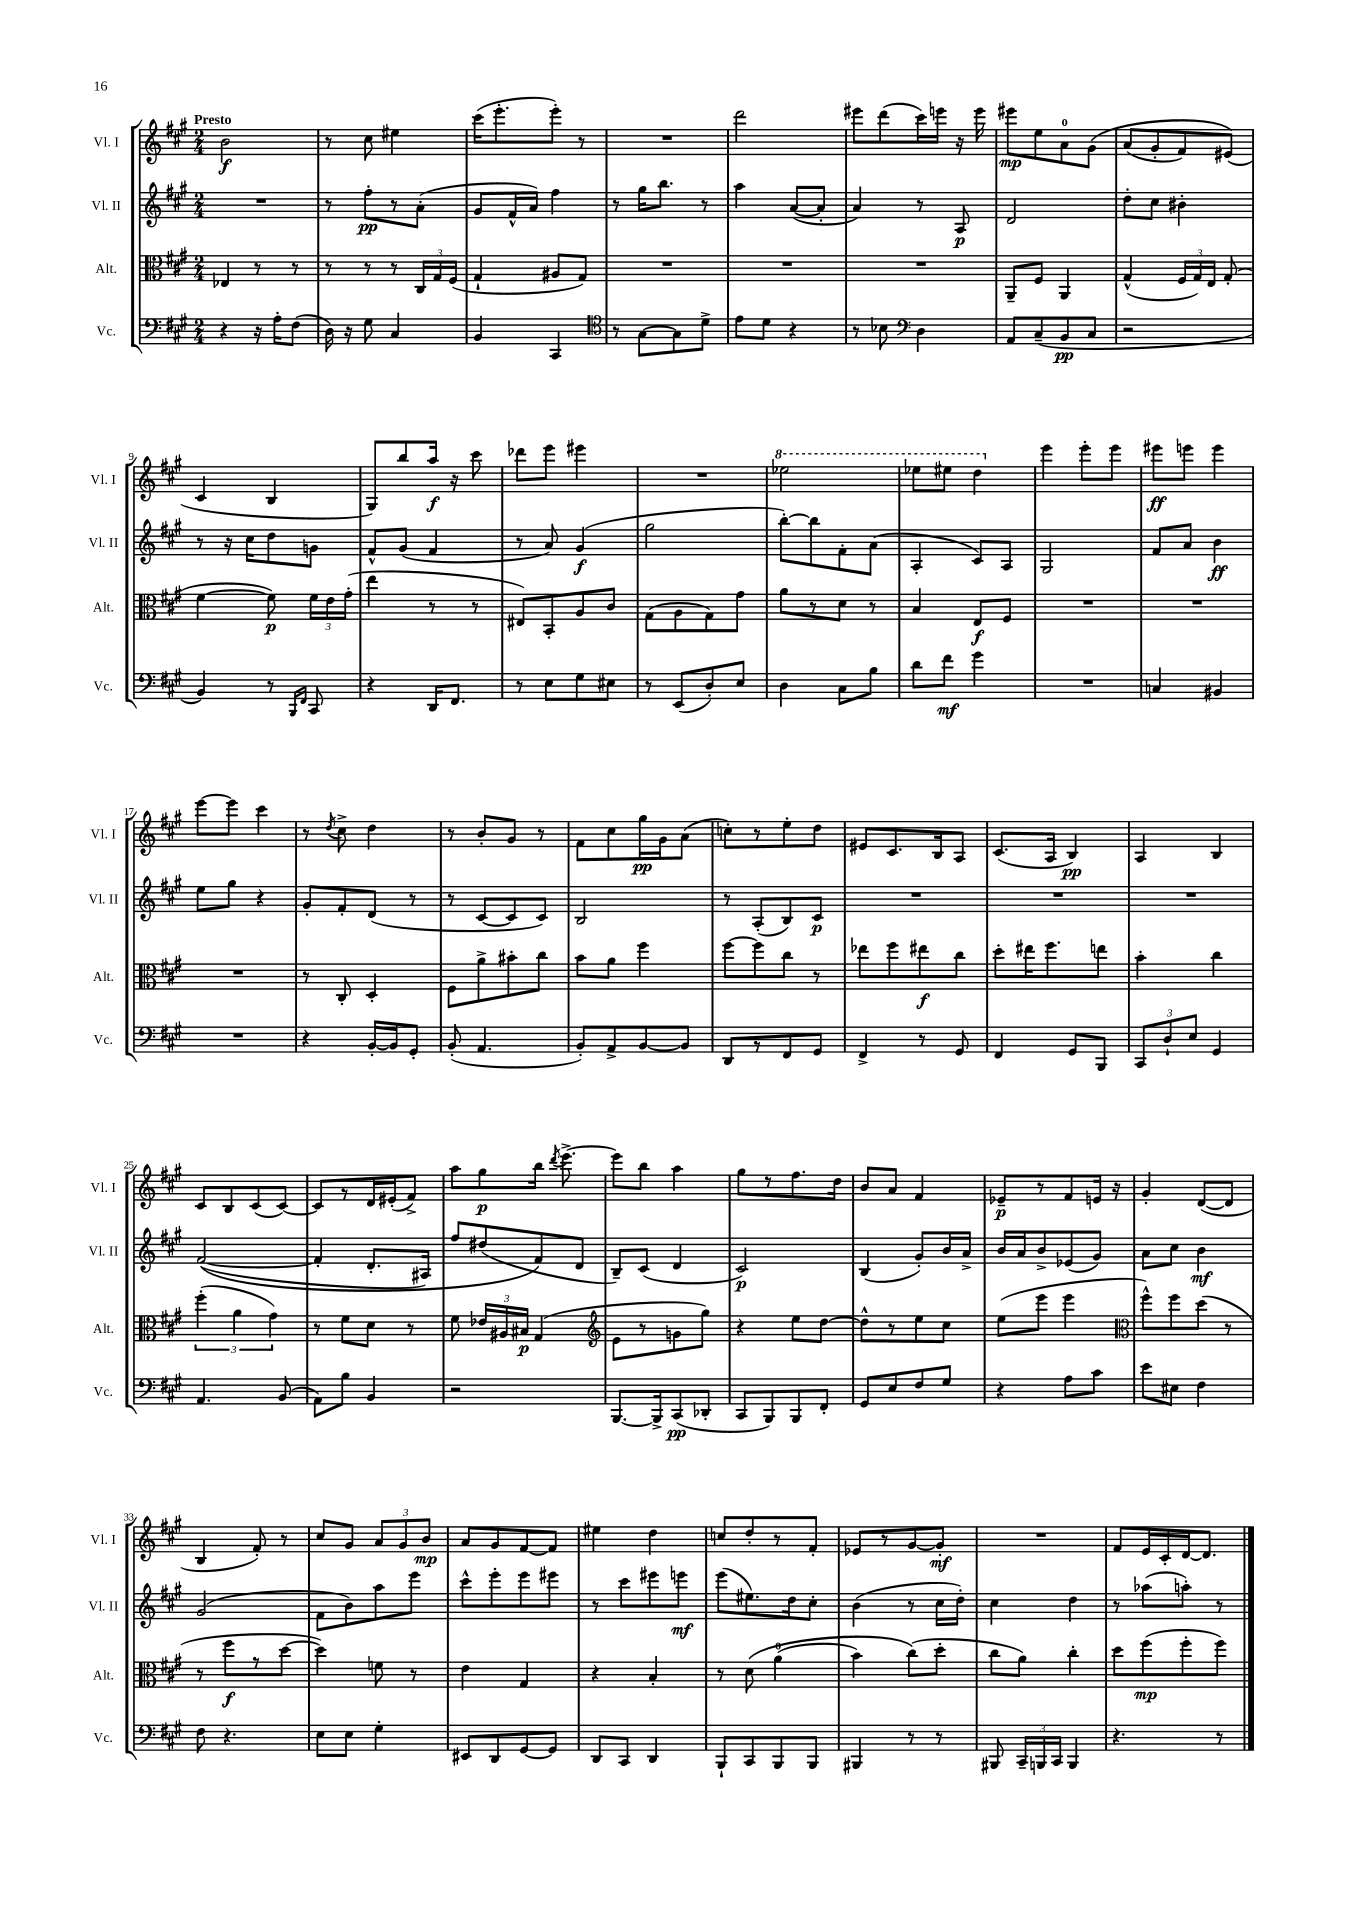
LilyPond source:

<<
\new StaffGroup <<
\new Staff = "s0" \with { instrumentName = "Vl. I" shortInstrumentName = "Vl. I" } {
    \clef treble \key a \major \numericTimeSignature \time 2/4 \tempo "Presto"
    \autoBeamOff b'2\f |
    r8 cis''8 eis''4 |
    cis'''16[( e'''8.-. e'''8]-.) r8 |
    R2 |
    d'''2 |
    eis'''8[ d'''8( cis'''16) e'''16] r16 e'''16 |
    eis'''8[\mp e''8 a'8-0 gis'8]\( |
    a'8[( gis'8-. fis'8) eis'8](\) |
    cis'4 b4 |
    gis8[) b''8 a''16]\f r16 cis'''8 |
    des'''8[ e'''8] eis'''4 |
    R2 |
    \ottava #1 ees'''2 |
    ees'''8[ eis'''8] d'''4 \ottava #0 |
    e'''4 e'''8[-. e'''8] |
    eis'''8[\ff e'''8] e'''4 |
    e'''8[~ e'''8] cis'''4 |
    r8 \acciaccatura { d''8 } cis''8-> d''4 |
    r8 b'8[-. gis'8] r8 |
    fis'8[ cis''8 gis''16\pp gis'16 a'8]( |
    c''8[-.) r8 e''8-. d''8] |
    eis'8[ cis'8. b16 a8] |
    cis'8.[( a16] b4\pp) |
    a4 b4 |
    cis'8[ b8 cis'8( cis'8]~) |
    cis'8[ r8 d'16 eis'16-.( fis'8]->) |
    a''8[ gis''8\p b''16] \acciaccatura { d'''8 } e'''8.~-> |
    e'''8[ b''8] a''4 |
    gis''8[ r8 fis''8. d''16] |
    b'8[ a'8] fis'4 |
    ees'8[--\p r8 fis'8 e'16] r16 |
    gis'4-. d'8[~( d'8] |
    b4 fis'8-.) r8 |
    cis''8[ gis'8] \tuplet 3/2 { a'8[ gis'8 b'8]\mp } |
    a'8[ gis'8 fis'8~ fis'8] |
    eis''4 d''4 |
    c''8[ d''8-. r8 fis'8]-. |
    ees'8[ r8 gis'8~ gis'8]-.\mf |
    R2 |
    fis'8[ e'16 cis'16-. d'16~ d'8.] \bar "|." |
}
\new Staff = "s1" \with { instrumentName = "Vl. II" shortInstrumentName = "Vl. II" } {
    \clef treble \key a \major \numericTimeSignature \time 2/4
    \autoBeamOff R2 |
    r8 fis''8[-.\pp r8 a'8]-.( |
    gis'8[ fis'16-^ a'16]) fis''4 |
    r8 gis''16[ b''8.] r8 |
    a''4 a'8[~( a'8]-. |
    a'4) r8 a8\p |
    d'2 |
    d''8[-. cis''8] bis'4-. |
    r8 r16 cis''16[ d''8 g'8] |
    fis'8[-^ gis'8]( fis'4 |
    r8 a'8) gis'4\f( |
    gis''2 |
    b''8[~-.) b''8 fis'8-. a'8]( |
    a4-. cis'8[) a8] |
    gis2 |
    fis'8[ a'8] b'4\ff |
    e''8[ gis''8] r4 |
    gis'8[-. fis'8-. d'8]( r8 |
    r8 cis'8[~ cis'8 cis'8]) |
    b2 |
    r8 a8[-.( b8) cis'8]\p |
    R2 |
    R2 |
    R2 |
    fis'2~(\( |
    fis'4-. d'8.[-. ais16]) |
    fis''8[ dis''8( fis'8\) d'8] |
    b8[--) cis'8]( d'4 |
    cis'2\p) |
    b4( gis'8[-.) b'16 a'16]-> |
    b'16[ a'16 b'8-> ees'8( gis'8]) |
    a'8[ cis''8] b'4\mf |
    gis'2( |
    fis'8[ b'8) a''8 e'''8] |
    cis'''8[-^ e'''8-. e'''8 eis'''8] |
    r8 cis'''8[ eis'''8 e'''8]\mf |
    e'''8[( eis''8.) d''16 cis''8]-. |
    b'4( r8 cis''16[ d''16]-.) |
    cis''4 d''4 |
    r8 aes''8[( a''8]-.) r8 \bar "|." |
}
\new Staff = "s2" \with { instrumentName = "Alt." shortInstrumentName = "Alt." } {
    \clef alto \key a \major \numericTimeSignature \time 2/4
    \autoBeamOff ees4 r8 r8 |
    r8 r8 r8 \tuplet 3/2 { cis16[ gis16 fis16]( } |
    gis4-! ais8[ gis8]) |
    R2 |
    R2 |
    R2 |
    a,8[-- fis8] a,4 |
    gis4-^( \tuplet 3/2 { fis16[ gis16) e16] } gis8-.( |
    fis'4~ fis'8\p) \tuplet 3/2 { fis'16[ e'16 gis'16]-.( } |
    e''4 r8 r8 |
    eis8[) b,8-. a8 cis'8] |
    gis8[( a8 gis8) gis'8] |
    a'8[ r8 d'8] r8 |
    b4 e8[\f fis8] |
    R2 |
    R2 |
    R2 |
    r8 cis8-. d4-. |
    fis8[ a'8-> bis'8-. cis''8] |
    b'8[ a'8] fis''4 |
    fis''8[~ fis''8 cis''8] r8 |
    ees''8[ fis''8 eis''8\f cis''8] |
    d''8[-. eis''16 fis''8. e''8] |
    b'4-. cis''4 |
    \tuplet 3/2 { fis''4-.( a'4 gis'4) } |
    r8 fis'8[ d'8] r8 |
    fis'8 \tuplet 3/2 { ees'16[ ais16 bis16]\p } gis4( |
    \clef treble e'8[ r8 g'8 gis''8]) |
    r4 e''8[ d''8]~ |
    d''8[-^ r8 e''8 cis''8] |
    e''8[( e'''8] e'''4 |
    \clef alto fis''8[-^) fis''8 d''8]( r8 |
    r8 fis''8[\f r8 d''8]~ |
    d''4) f'8 r8 |
    e'4 gis4 |
    r4 b4-. |
    r8 d'8\( a'4-0( |
    b'4) cis''8[(\) d''8]-. |
    cis''8[ a'8]) cis''4-. |
    d''8[ fis''8\mp( fis''8-. fis''8]) \bar "|." |
}
\new Staff = "s3" \with { instrumentName = "Vc." shortInstrumentName = "Vc." } {
    \clef bass \key a \major \numericTimeSignature \time 2/4
    \autoBeamOff r4 r16 a16[-. fis8]( |
    d16) r16 gis8 cis4 |
    b,4 cis,4 |
    \clef tenor r8 gis8[~ gis8 d'8]-> |
    e'8[ d'8] r4 |
    r8 bes8 \clef bass d4 |
    a,8[ cis8--( b,8\pp cis8] |
    r2 |
    b,4) r8 \grace { b,,16[ fis,16] } cis,8 |
    r4 d,16[ fis,8.] |
    r8 e8[ gis8 eis8] |
    r8 e,8[( d8-.) e8] |
    d4 cis8[ b8] |
    d'8[ fis'8]\mf gis'4 |
    R2 |
    c4 bis,4 |
    R2 |
    r4 b,16[~-. b,16 gis,8]-. |
    b,8-.( a,4. |
    b,8[-.) a,8-> b,8~ b,8] |
    d,8[ r8 fis,8 gis,8] |
    fis,4-> r8 gis,8 |
    fis,4 gis,8[ b,,8] |
    \tuplet 3/2 { cis,8[ d8-! e8] } gis,4 |
    a,4. b,8( |
    a,8[) b8] b,4 |
    r2 |
    b,,8.[~ b,,16-> cis,8\pp( des,8]-. |
    cis,8[ b,,8) b,,8 fis,8]-. |
    gis,8[ e8 fis8 gis8] |
    r4 a8[ cis'8] |
    e'8[ eis8] fis4 |
    fis8 r4. |
    e8[ e8] gis4-. |
    eis,8[ d,8 gis,8~ gis,8] |
    d,8[ cis,8] d,4 |
    b,,8[-! cis,8 b,,8 b,,8] |
    bis,,4 r8 r8 |
    bis,,8 \tuplet 3/2 { cis,16[-- b,,16 cis,16] } b,,4 |
    r4. r8 \bar "|." |
}
>>
>>
